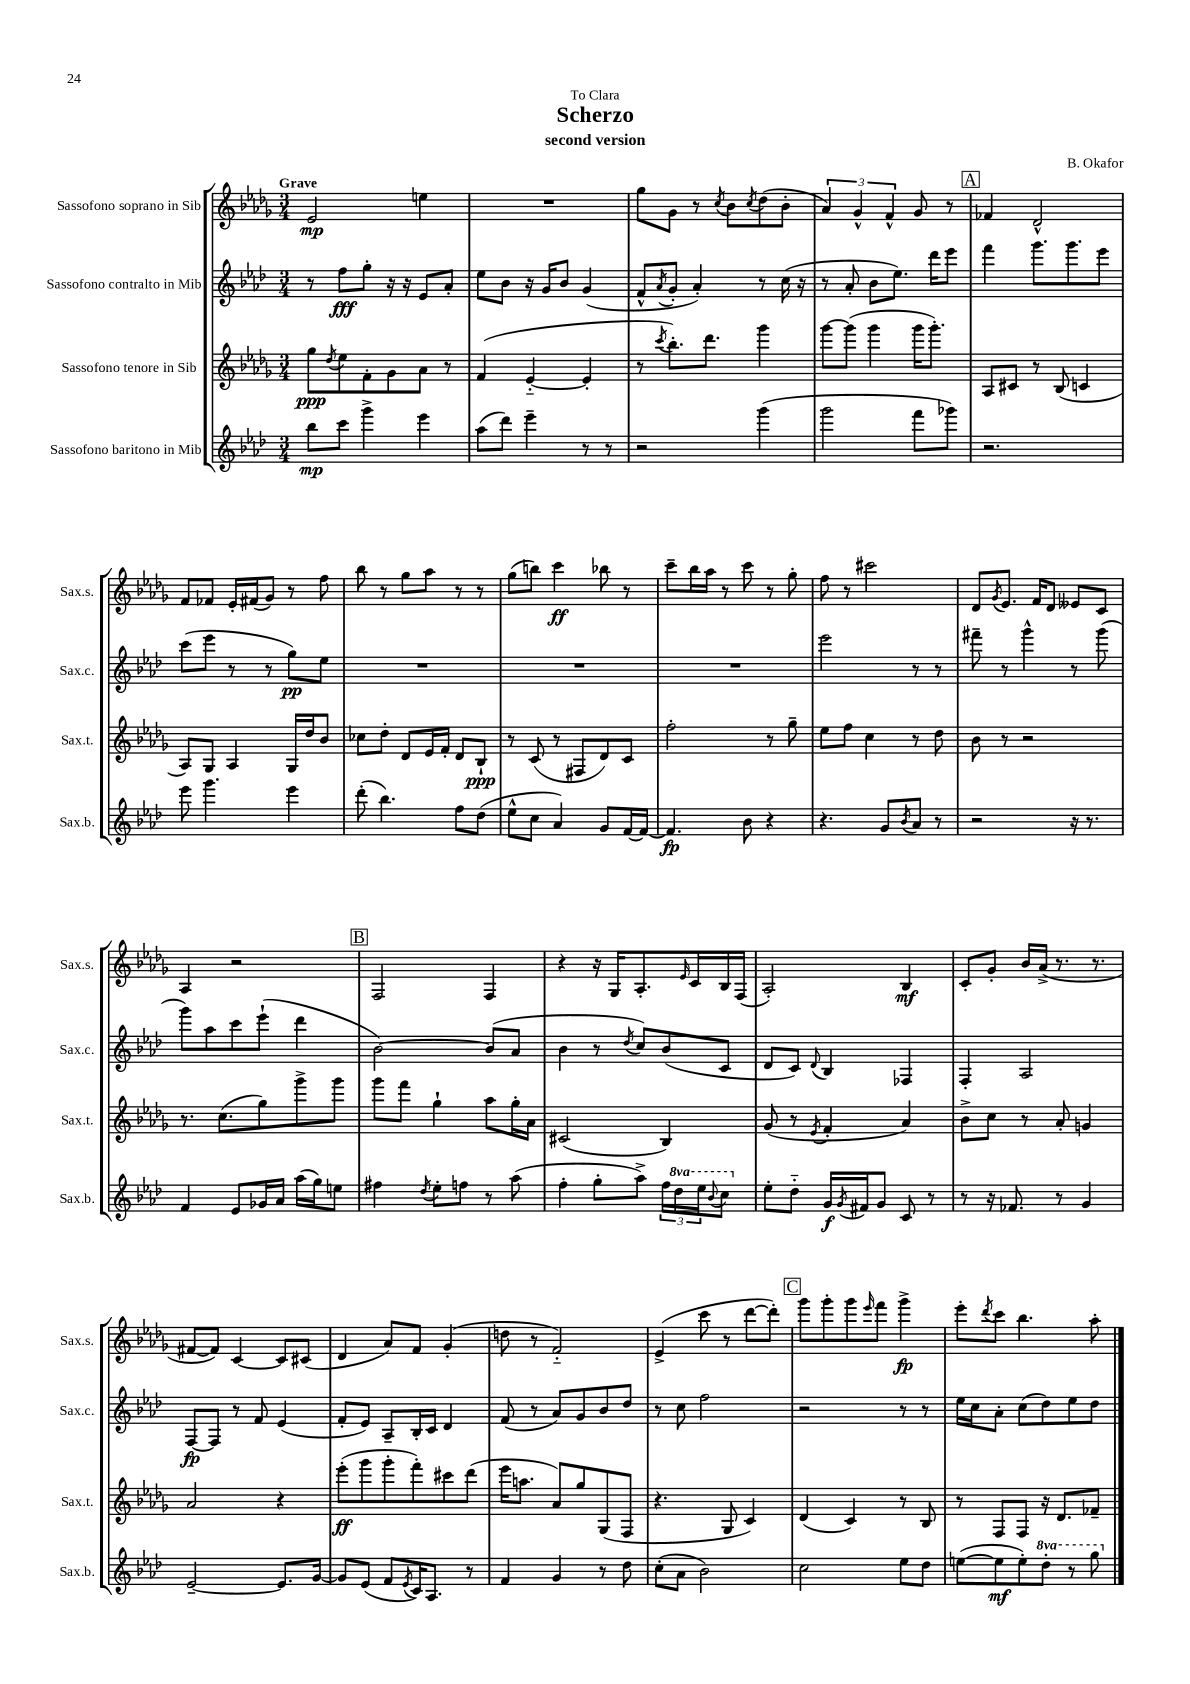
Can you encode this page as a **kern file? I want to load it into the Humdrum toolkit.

**kern	**kern	**kern	**kern
*staff4	*staff3	*staff2	*staff1
*clefG2	*clefG2	*clefG2	*clefG2
*k[b-e-a-d-]	*k[b-e-a-d-g-]	*k[b-e-a-d-]	*k[b-e-a-d-g-]
*M3/4	*M3/4	*M3/4	*M3/4
8bb-\L	8gg-\L	8r	2e-/
.	8qdd-/	.	.
8ccc\J	8ee-\	8ff\L	.
4ggg^\	8f'\	8gg'\J	.
.	8g-\	16r	.
.	.	16r	.
4eee-\	8a-\J	8e-/L	4ee\
.	8r	8a-'/J	.
=	=	=	=
(8aa-\L	(4f/	8ee-\L	2.r
8ddd-\J)	.	8b-\J	.
4eee-~\	[4e-'~/	16r	.
.	.	16g/LK	.
.	.	8b-/J	.
8r	4e-'/]	(4g/	.
8r	.	.	.
=	=	=	=
2r	8r	8f^^/L	8gg-\L
.	8qccc/	8qa-/	.
.	8.bb-'\L)	8g'/J	8g-\J
.	.	4a-'/)	8r
.	8.ddd-\J	.	.
.	.	.	8qcc/
.	.	.	8b-\L
.	.	.	8qcc/
(4ggg\	4ggg-\	8r	(8dd-\
.	.	(16cc\	8b-'\J
.	.	16r	.
=	=	=	=
2ggg\	[8ggg-\L	8r	6a-/)
.	(8ggg-\]J	8a-'/	.
.	.	.	6g-^^/
.	4ggg-\	8b-\L	.
.	.	.	6f^^/
.	.	8.ee-\J)	.
8fff\L	16ggg-\LK	.	8g-/
.	8.ggg-'\J)	16ddd-\LK	.
8ggg-\J)	.	8eee-\J	8r
=	=	=	=
2.r	8A-/L	4fff\	4f-/
.	8c#/J	.	.
.	8r	8.ggg\L	2d-^^/
.	(8B-/	.	.
.	.	8.ggg\	.
.	4c/	.	.
.	.	8eee-\J	.
=	=	=	=
8eee-\	8A-/L)	(8ccc\L	8f/L
4.ggg\	8G-/J	8eee-\J	8f-/J
.	4A-/	8r	16e-'/LL
.	.	.	(16f#/J
.	.	8r	8g-/J)
4eee-\	16G-/LL	8gg\L)	8r
.	16dd-/J	.	.
.	8b-/J	8ee-\J	8ff\
=	=	=	=
(8ddd-'\	8cc-\L	2.r	8bb-\
4.bb-\)	8dd-'\J	.	8r
.	8d-/L	.	8gg-\L
.	16e-/L	.	8aa-\J
.	16f'/JJ	.	.
8ff\L	8d-/L	.	8r
(8dd-\J	8B-`/J	.	8r
=	=	=	=
8ee-^^\L	8r	2.r	(8gg-\L
8cc\J	(8c/	.	8bb\J)
4a-/)	8r	.	4ccc\
.	8F#/L	.	.
8g/L	8d-/)	.	8bb-\
[16f/L	8c/J	.	8r
16f/_JJ	.	.	.
=	=	=	=
4.f/]	2ff'\	2.r	8ccc~\L
.	.	.	16bb-\L
.	.	.	16aa-\JJ
.	.	.	8r
8b-\	.	.	8ccc\
4r	8r	.	8r
.	8gg-~\	.	8gg-'\
=	=	=	=
4.r	8ee-\L	2eee-\	8ff\
.	8ff\J	.	8r
.	4cc\	.	2ccc#\
8g/L	.	.	.
8qb-/	.	.	.
8a-/J	8r	8r	.
8r	8dd-\	8r	.
=	=	=	=
2r	8b-\	8fff#~\	8d-/L
.	.	.	8qg-/
.	8r	8r	8.e-/J
.	2r	4ggg^^\	.
.	.	.	16f/LK
.	.	.	8d-/J
16r	.	8r	8e--/L
8.r	.	.	.
.	.	(8ggg\	8c/J
=	=	=	=
4f/	8.r	8ggg\L)	4A-/
.	.	8aa-\	.
.	(8.cc\L	.	.
8e-/L	.	8ccc\	2r
16g-/L	8gg-\)	(8eee-`\J	.
16a-/JJ	.	.	.
(16aa-\LL	8ggg-^\	4ddd-\	.
16gg\J)	.	.	.
8ee\J	8ggg-\J	.	.
=	=	=	=
4ff#\	8ggg-\L	[2b-\)	2F/
.	8fff\J	.	.
8qdd-/	.	.	.
8ee-'\L	4gg-`\	.	.
8ff\J	.	.	.
8r	8aa-\L	(8b-/]L	4F/
(8aa-\	16gg-'\L	8a-/J	.
.	16a-\JJ	.	.
=	=	=	=
4ff'\	(2c#/	4b-\	4r
8gg'\L	.	8r	16r
.	.	.	16G-/LK
.	.	8qdd-/	.
8aa-^\J)	.	8cc/L)	8.A-'/
24ff\LL	4B-/)	(8b-/	.
24ddd-\	.	.	.
.	.	.	16qqe-/
.	.	.	16c/L
24eee-\J	.	.	.
8qqbb-/	.	.	.
8ccc\J	.	8c/J	16B-/
.	.	.	(16F/JJ
=	=	=	=
8ee-'\L	(8g-/	8d-/L	2A-'/)
8dd-'~\J	8r	8c/J)	.
.	8qe-/	8qqd-/	.
16g/LL	4f'/	4B-/	.
8qg/	.	.	.
16f#/J	.	.	.
8g/J	.	.	.
8c/	4a-/)	4F-/	4B-/
8r	.	.	.
=	=	=	=
8r	8b-^\L	4F'/	8c'/L
16r	8cc\J	.	8g-'/J
8.f-/	.	.	.
.	8r	2A-/	16b-/LL
.	.	.	(16a-^/JJ
8r	8a-'/	.	8.r
4g/	4g/	.	.
.	.	.	8.r
=	=	=	=
[2e-~/	2a-/	[8F/L	[8f#/L
.	.	8F/]J	8f#/]J)
.	.	8r	[4c/
.	.	8f/	.
8.e-/]L	4r	(4e-/	8c/]L
.	.	.	(8c#/J
[16g/Jk	.	.	.
=	=	=	=
8g/]L	(8eee-'\L	8f'/L	4d-/
(8e-/J	8ggg-\	8e-/J)	.
8f/L	8ggg-'\	8A-~/L	8a-/L)
8qe-/	.	.	.
16c/K)	8fff'\)	16B-'/L	8f/J
8.A-/J	.	16c/JJ	.
.	8ccc#\	4d-/	(4g-'/
8r	(8ddd-\J	.	.
=	=	=	=
4f/	16eee-\LK	(8f/	8dd\
.	8.aa\J	.	.
.	.	8r	8r
4g/	8a-/L)	8a-/L)	2f'~/)
.	8gg-/	8g/	.
8r	(8G-/	8b-/	.
8dd-\	8F/J	8dd-/J	.
=	=	=	=
(8cc'\L	4.r	8r	(4e-^/
8a-\J	.	8cc\	.
2b-\)	.	2ff\	8ccc\
.	8G-/	.	8r
.	4c/)	.	[8ddd-\L
.	.	.	8ddd-'\]J)
=	=	=	=
2cc\	(4d-/	2r	8ggg-\L
.	.	.	8ggg-'\
.	4c/)	.	8ggg-\
.	.	.	16qqeee-/
.	.	.	8fff\J
8ee-\L	8r	8r	4ggg-^\
8dd-\J	8B-/	8r	.
=	=	=	=
([8ee\L	8r	16ee-\LL	8eee-'\L
.	.	16cc\J	.
.	.	.	8qddd-/
8ee\]	8F/L	8a-'\J	8ccc\J
8ee'\)	8F/J	(8cc\L	4.bb-\
8ddd-'\J	16r	8dd-\)	.
.	8.d-/L	.	.
8r	.	8ee-\	.
8ggg\	8f-~/J	8dd-\J	8aa-'\
==	==	==	==
*-	*-	*-	*-
